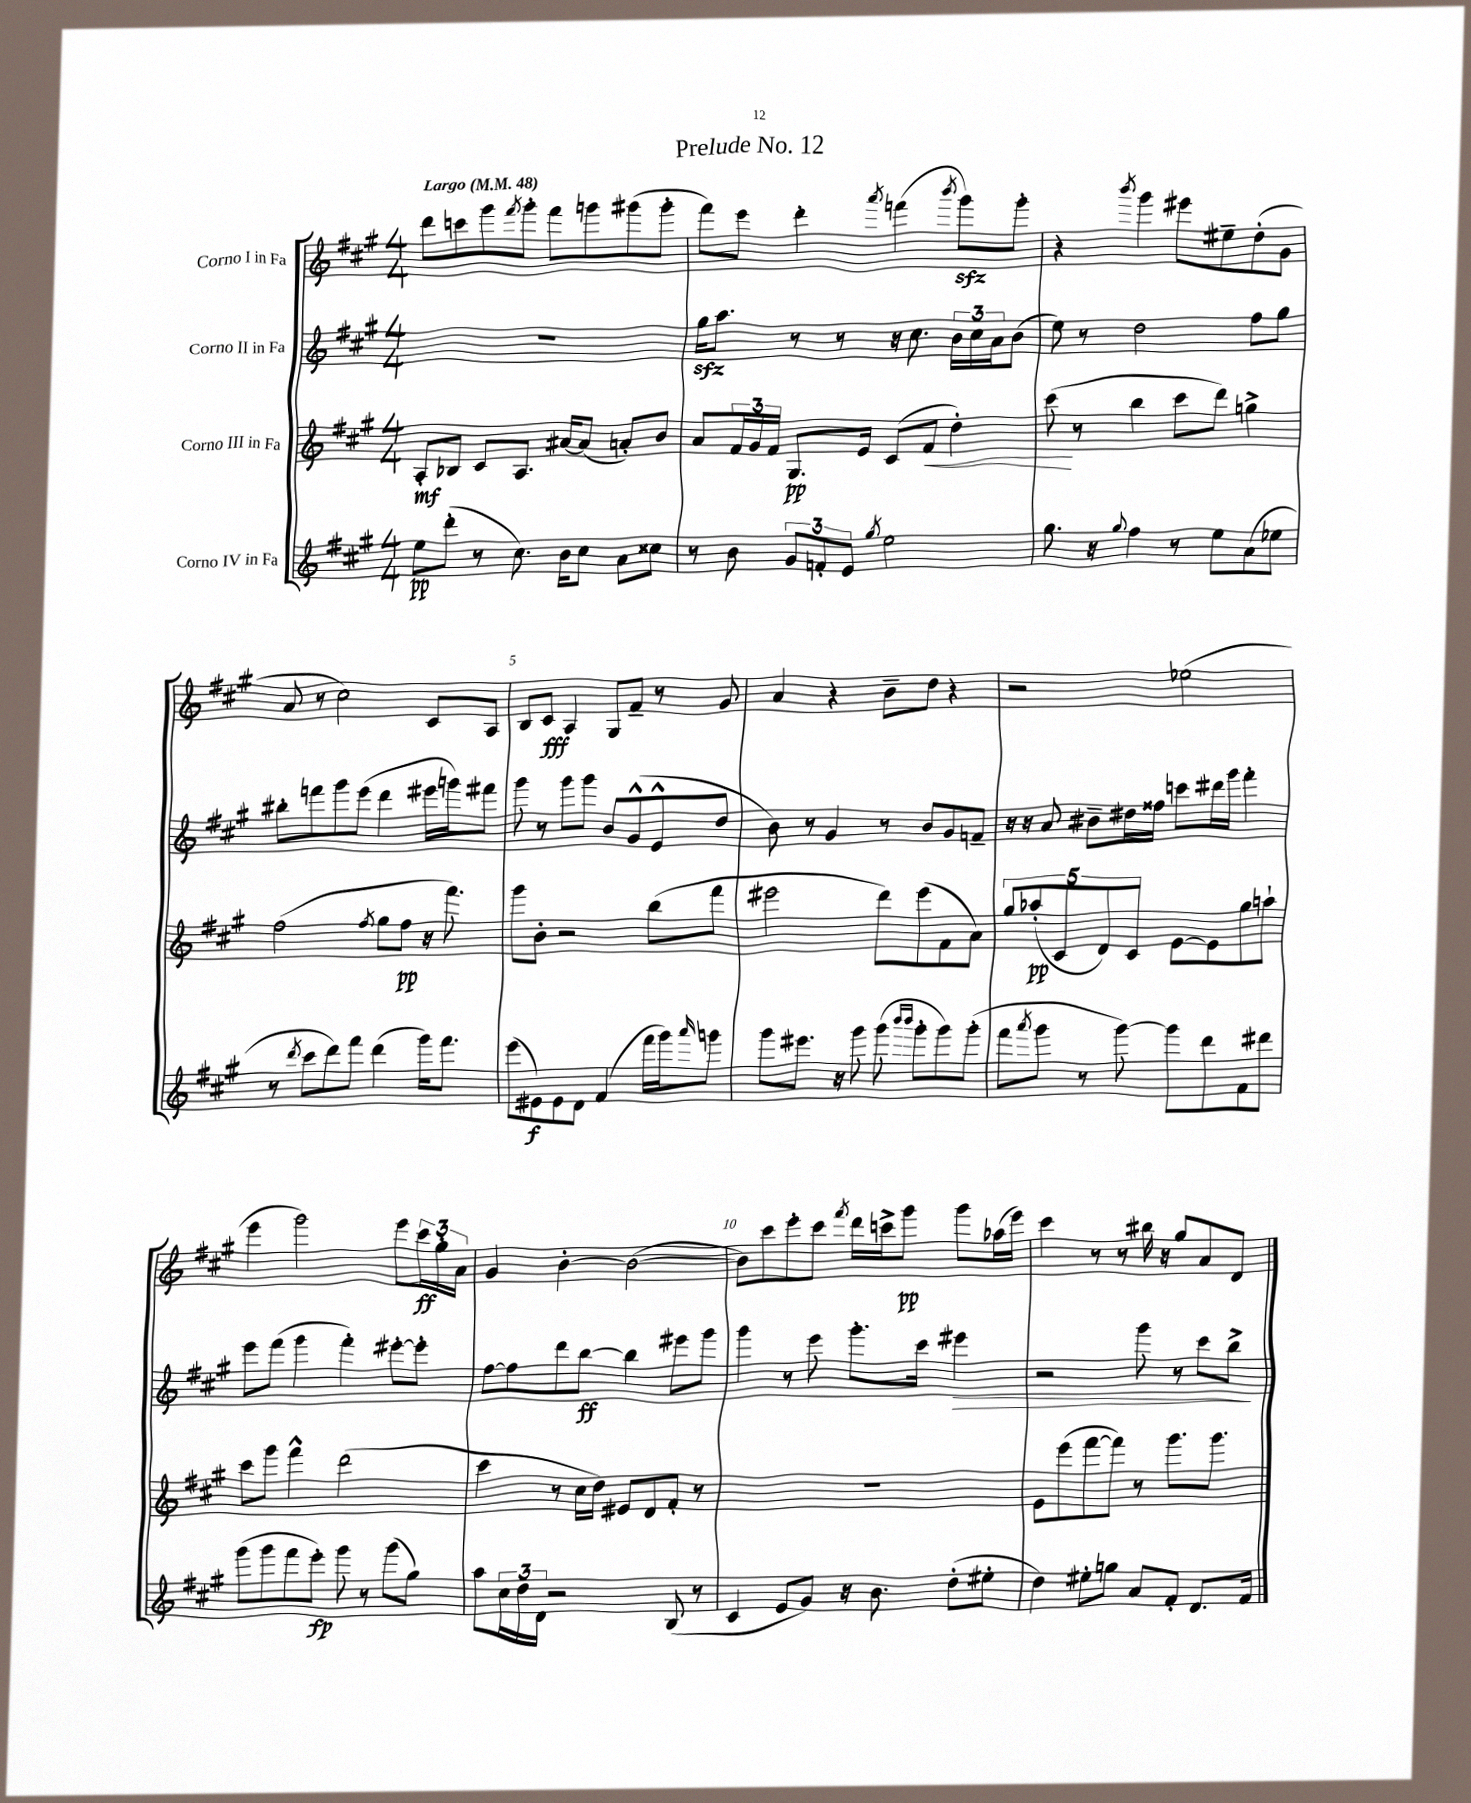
\header { title = "Prelude No. 12" }
<<
\new StaffGroup <<
\new Staff = "s0" \with { instrumentName = "Corno I in Fa" } {
    \clef treble \key a \major \numericTimeSignature \time 4/4 \tempo "Largo" 4 = 48
    d'''8 c'''8 gis'''8 \acciaccatura { fis'''8 } gis'''8-. fis'''8 g'''8 gis'''8( gis'''8-. |
    fis'''8) e'''8 d'''4-. \acciaccatura { a'''8 } f'''4( \acciaccatura { b'''8 } gis'''8\sfz) gis'''8-. |
    r4 \acciaccatura { b'''8 } gis'''4 eis'''8 eis''8-- d''8-.( gis'8 |
    a'8 r8 cis''2) cis'8 a8 |
    b8 cis'8\fff a4 gis8 fis'8-- r8 gis'8 |
    a'4 r4 b'8-- d''8 r4 |
    r2 ees''2( |
    e'''4 gis'''2) e'''8 \tuplet 3/2 { cis'''16\ff gis''16-. a'16 } |
    gis'4 b'4~-. b'2~( |
    b'8) cis'''8 e'''8-. cis'''8 \acciaccatura { fis'''8 } d'''16 c'''16-> gis'''8\pp gis'''8 aes''16( e'''16) |
    cis'''4 r8 r8 bis''16 r16 gis''8 a'8 d'8 \bar "|." |
}
\new Staff = "s1" \with { instrumentName = "Corno II in Fa" } {
    \clef treble \key a \major \numericTimeSignature \time 4/4
    R1 |
    gis''16\sfz a''8. r8 r8 r16 cis''8. \tuplet 3/2 { b'16 cis''16 a'16 } b'8( |
    e''8) r8 d''2 fis''8 gis''8 |
    bis''8-. f'''8 gis'''8 e'''8( d'''4 eis'''16 g'''16) fis'''8 |
    gis'''8 r8 gis'''8 gis'''8 b'8 gis'8-^( e'8-^ d''8 |
    b'8) r8 gis'4 r8 b'8 gis'8 f'8-- |
    r16 r16 a'8 bis'8-- dis''16 fisis''16 c'''8 dis'''16 gis'''16 fis'''4-. |
    e'''8 fis'''8( gis'''4 fis'''4-.) eis'''8~-. eis'''8-. |
    fis''8~ fis''8 d'''8 b''8~\ff b''4 eis'''8 gis'''8 |
    gis'''4 r8 e'''8 gis'''8.-. cis'''16 eis'''4\> |
    r2 gis'''8 r8 cis'''8 b''8->\! \bar "|." |
}
\new Staff = "s2" \with { instrumentName = "Corno III in Fa" } {
    \clef treble \key a \major \numericTimeSignature \time 4/4
    a8-.\mf bes8 cis'8 a8. ais'16~ ais'8( a'8-.) b'8 |
    a'8 \tuplet 3/2 { fis'16 gis'16 fis'16 } gis8.\pp e'16 cis'8( fis'8\< d''4-.) |
    cis'''8\!( r8 b''4 cis'''8 d'''8) g''4-> |
    fis''2( \acciaccatura { fis''8 } gis''8 fis''8\pp r16 fis'''8.) |
    gis'''8 b'8-. r2 b''8( fis'''8 |
    eis'''2 d'''8) eis'''8( fis'8 a'8) |
    \tuplet 5/4 { gis''8 aes''8-.\pp( cis'8 d'8) cis'8 } e'8~ e'8 gis''8 a''8-! |
    cis'''8 gis'''8 fis'''4-^ d'''2( |
    cis'''4 r8 cis''16 d''16) eis'8 d'8 fis'8-. r8 |
    R1 |
    e'8 e'''8( fis'''8~ fis'''8) r8 gis'''8. gis'''8. \bar "|." |
}
\new Staff = "s3" \with { instrumentName = "Corno IV in Fa" } {
    \clef treble \key a \major \numericTimeSignature \time 4/4
    e''8\pp d'''8-.( r8 cis''8.) b'16 cis''8 a'8 cisis''8 |
    r8 b'8 \tuplet 3/2 { gis'8 f'8-. e'8 } \acciaccatura { gis''8 } e''2 |
    gis''8. r16 \appoggiatura { gis''8 } fis''4 r8 e''8 a'8( ees''8 |
    r8 \acciaccatura { d'''8 } cis'''8 d'''8) fis'''8 d'''4( gis'''16) fis'''8. |
    e'''8( eis'8\f) eis'8 d'8 fis'4( fis'''16 gis'''16) \grace { a'''16 } g'''8 |
    gis'''8 eis'''8. r16 gis'''8 gis'''8( \grace { b'''16 b'''16 } gis'''8-. gis'''8) gis'''8-.( |
    fis'''8 \acciaccatura { a'''8 } gis'''8 r8 gis'''8~) gis'''8 d'''8 fis'8 dis'''8 |
    gis'''8( gis'''8 fis'''8 e'''8-.\fp) gis'''8 r8 gis'''8( gis''8) |
    a''8 \tuplet 3/2 { cis''16 d''16 d'16 } r2 b8( r8 |
    cis'4 e'8 gis'8) r16 b'8. d''8-.( eis''8-. |
    d''4) eis''8-. g''8 a'8 fis'8-. d'8. fis'16 \bar "|." |
}
>>
>>
\layout { \context { \Score \override BarNumber.break-visibility = ##(#f #t #t) barNumberVisibility = #(every-nth-bar-number-visible 5) } }
